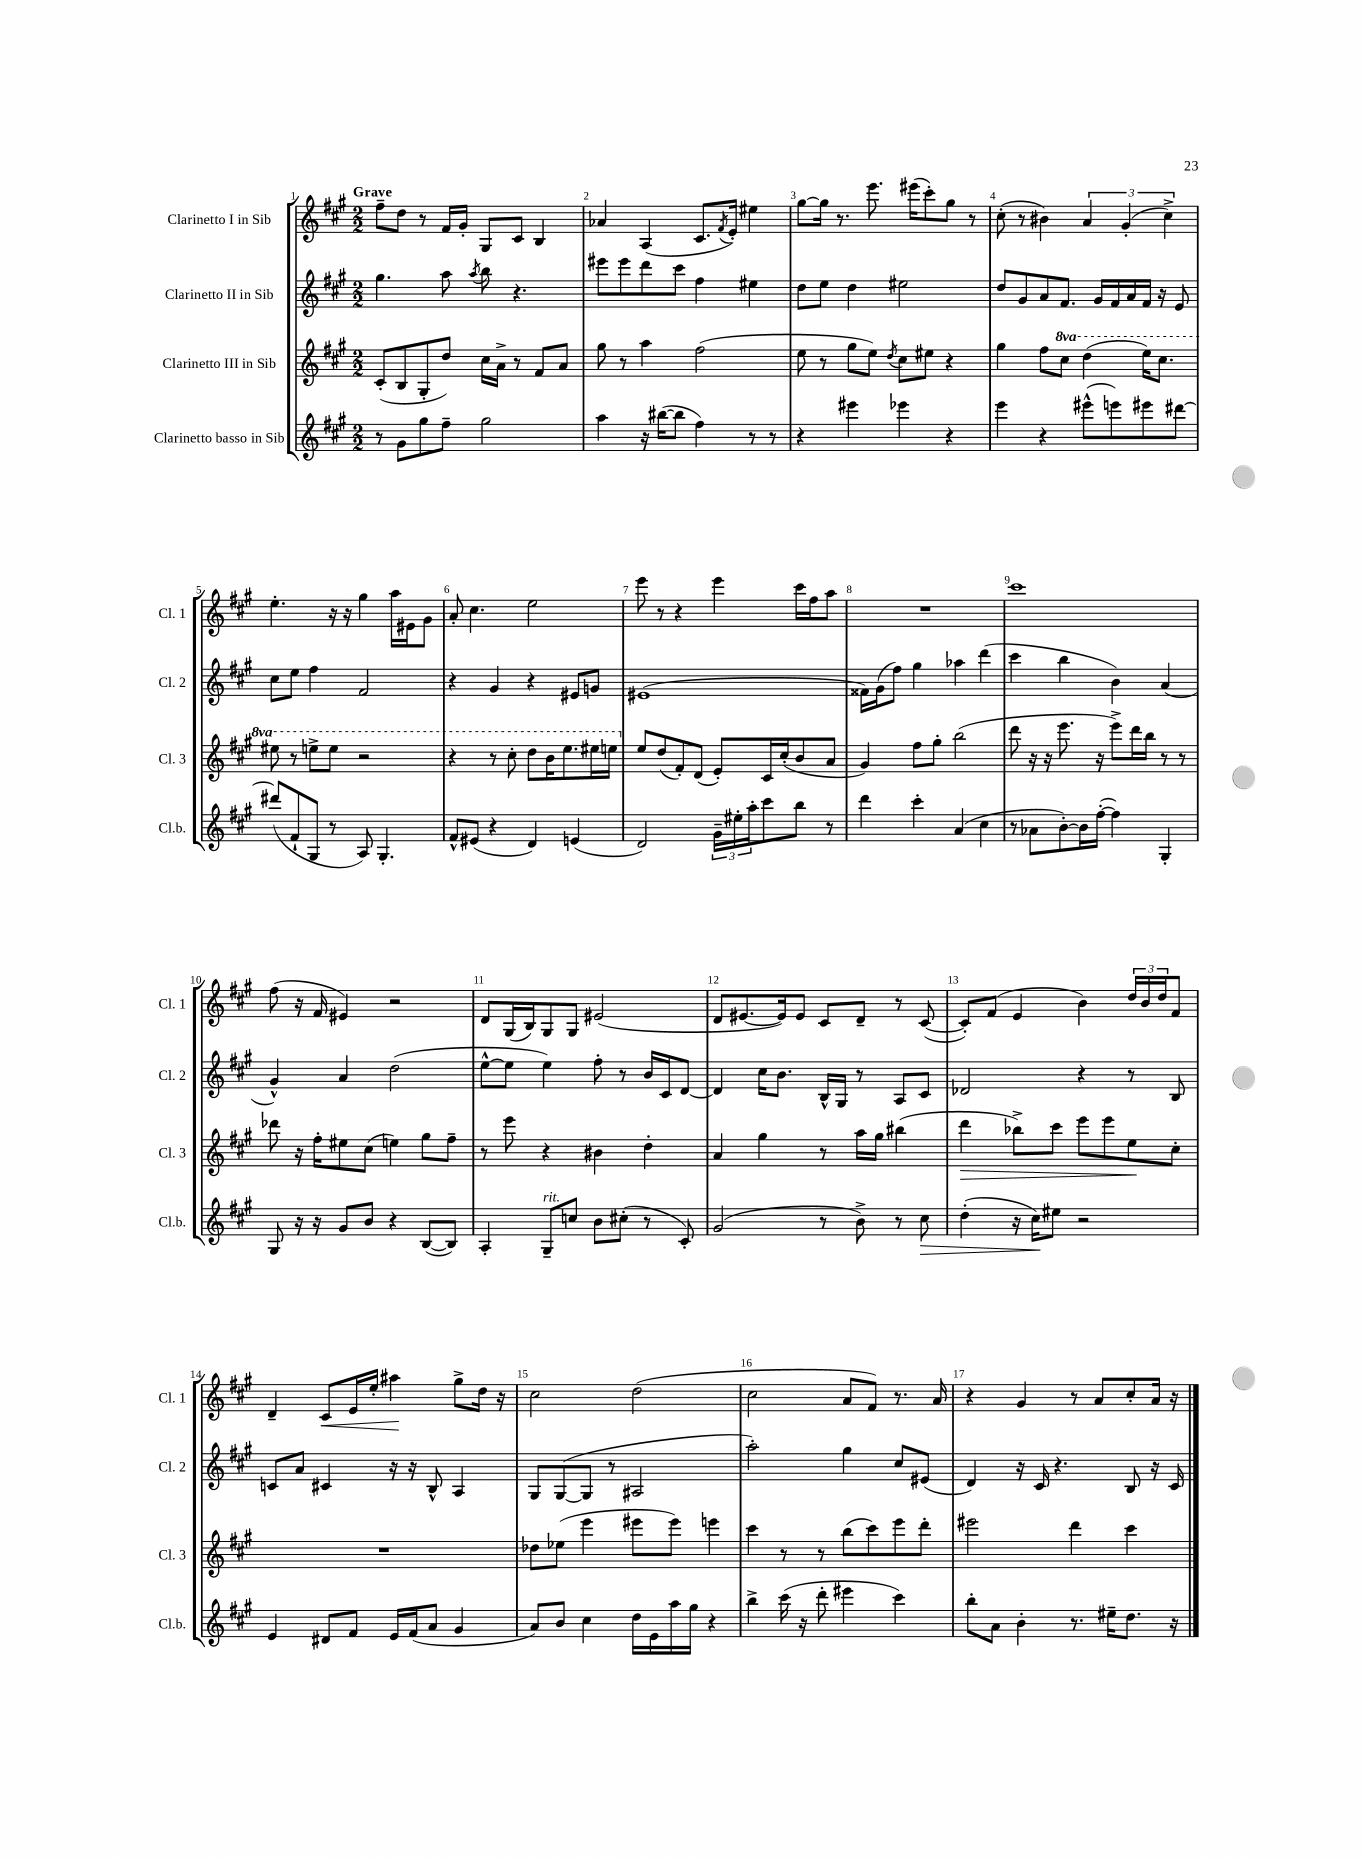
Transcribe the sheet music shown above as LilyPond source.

<<
\new StaffGroup <<
\new Staff = "s0" \with { instrumentName = "Clarinetto I in Sib" shortInstrumentName = "Cl. 1" } {
    \clef treble \key a \major \numericTimeSignature \time 2/2 \tempo "Grave"
    fis''8-- d''8 r8 fis'16 gis'16-. gis8 cis'8 b4 |
    aes'4 a4( cis'8. \acciaccatura { fis'8 } e'16-.) eis''4 |
    gis''8~ gis''16 r8. e'''8. eis'''16( cis'''8-.) gis''8 r8 |
    cis''8-.( r8 bis'4) \tuplet 3/2 { a'4 gis'4-.( cis''4->) } |
    e''4.-. r16 r16 gis''4 a''16 eis'16 gis'8 |
    a'8-. cis''4. e''2 |
    e'''8 r8 r4 e'''4 cis'''16 fis''16 a''8 |
    R1 |
    cis'''1 |
    fis''8( r16 fis'16 eis'4) r2 |
    d'8 gis16( b16) gis8 gis8 eis'2( |
    d'8 eis'8.~ eis'16) eis'8 cis'8 d'8-- r8 cis'8~( |
    cis'8-.) fis'8( e'4 b'4) \tuplet 3/2 { d''16 b'16 d''16 } fis'8 |
    d'4-- cis'8\< e'16 e''16-. ais''4\! gis''8-> d''16 r16 |
    cis''2 d''2( |
    cis''2 a'8 fis'8) r8. a'16 |
    r4 gis'4 r8 a'8 cis''8-. a'16 r16 \bar "|." |
}
\new Staff = "s1" \with { instrumentName = "Clarinetto II in Sib" shortInstrumentName = "Cl. 2" } {
    \clef treble \key a \major \numericTimeSignature \time 2/2
    gis''4. a''8 \acciaccatura { a''8 } b''8 r4. |
    eis'''8 eis'''8 d'''8 cis'''8 fis''4 eis''4 |
    d''8 e''8 d''4 eis''2 |
    d''8 gis'8 a'8 fis'8. gis'16 fis'16 a'16 fis'16 r16 e'8 |
    cis''8 e''8 fis''4 fis'2 |
    r4 gis'4 r4 eis'8 g'8 |
    eis'1( |
    fisis'16) gis'16( fis''8) gis''4 aes''4 d'''4( |
    cis'''4 b''4 b'4) a'4( |
    gis'4-^) a'4 d''2( |
    e''8~-^ e''8 e''4) fis''8-. r8 b'16 cis'16 d'8~ |
    d'4 cis''16 b'8. b16-^ gis16 r8 a8 cis'8 |
    des'2 r4 r8 b8 |
    c'8 a'8 cis'4 r16 r16 b8-^ a4 |
    gis8 gis8~( gis8 r8 ais2 |
    a''2-.) gis''4 cis''8 eis'8( |
    d'4) r16 cis'16 r4. b8 r16 cis'16 \bar "|." |
}
\new Staff = "s2" \with { instrumentName = "Clarinetto III in Sib" shortInstrumentName = "Cl. 3" } {
    \clef treble \key a \major \numericTimeSignature \time 2/2 \set Staff.ottavationMarkups = #ottavation-simple-ordinals
    cis'8-.( b8 gis8-. d''8) cis''16 a'16-> r8 fis'8 a'8 |
    gis''8 r8 a''4 fis''2( |
    e''8 r8 gis''8 e''8) \acciaccatura { d''8 } cis''8 eis''8 r4 |
    gis''4 fis''8 \ottava #1 cis'''8 d'''4( e'''16) cis'''8. |
    eis'''8 r8 e'''8-> e'''8 r2 |
    r4 r8 cis'''8-. d'''8 b''16 e'''8. eis'''16 e'''16 \ottava #0 |
    e''8 d''8( fis'8-.) d'8( e'8-.) cis'16 cis''16-.( b'8 a'8 |
    gis'4) fis''8 gis''8-. b''2( |
    d'''8 r16 r16 e'''8. r16 e'''8->) d'''16 b''16 r8 r8 |
    des'''8 r16 fis''16-. eis''8 cis''8( e''4) gis''8 fis''8-- |
    r8 e'''8 r4 bis'4 d''4-. |
    a'4 gis''4 r8 a''16 gis''16 bis''4( |
    d'''4\> bes''8->) cis'''8 e'''8 e'''8 e''8\! cis''8-. |
    R1 |
    des''8 ees''8( e'''4 eis'''8 eis'''8) e'''4 |
    cis'''4 r8 r8 b''8( cis'''8) e'''8 d'''8-. |
    eis'''2 d'''4 cis'''4 \bar "|." |
}
\new Staff = "s3" \with { instrumentName = "Clarinetto basso in Sib" shortInstrumentName = "Cl.b." } {
    \clef treble \key a \major \numericTimeSignature \time 2/2
    r8 gis'8 gis''8 fis''8-- gis''2 |
    a''4 r16 bis''16~( bis''8 fis''4) r8 r8 |
    r4 eis'''4 ees'''4 r4 |
    e'''4 r4 eis'''8-^( e'''8) eis'''8 dis'''8~ |
    dis'''8( fis'8-! gis8 r8 a8) gis4.-. |
    fis'8-^ eis'8( r4 d'4) e'4( |
    d'2) \tuplet 3/2 { gis'16-- eis''16-. a''16-. } cis'''8 b''8 r8 |
    d'''4 cis'''4-. a'4( cis''4 |
    r8 aes'8 b'8~-.) b'16 fis''16~-.( fis''4) gis4-. |
    gis8 r16 r16 gis'8 b'8 r4 b8~( b8) |
    a4-. gis8--^\markup { \italic "rit." } c''8 b'8 cis''8-.( r8 cis'8-.) |
    gis'2( r8 b'8->) r8 cis''8\> |
    d''4-.( r16 cis''16\!) eis''8 r2 |
    e'4 dis'8 fis'8 e'16 fis'16( a'8 gis'4 |
    a'8) b'8 cis''4 d''16 e'16 a''16 gis''16 r4 |
    b''4-> cis'''16( r16 d'''8-. eis'''4 cis'''4) |
    b''8-. a'8 b'4-. r8. eis''16-- d''8. r16 \bar "|." |
}
>>
>>
\layout { \context { \Score \override BarNumber.break-visibility = ##(#f #t #t) barNumberVisibility = #all-bar-numbers-visible } }
